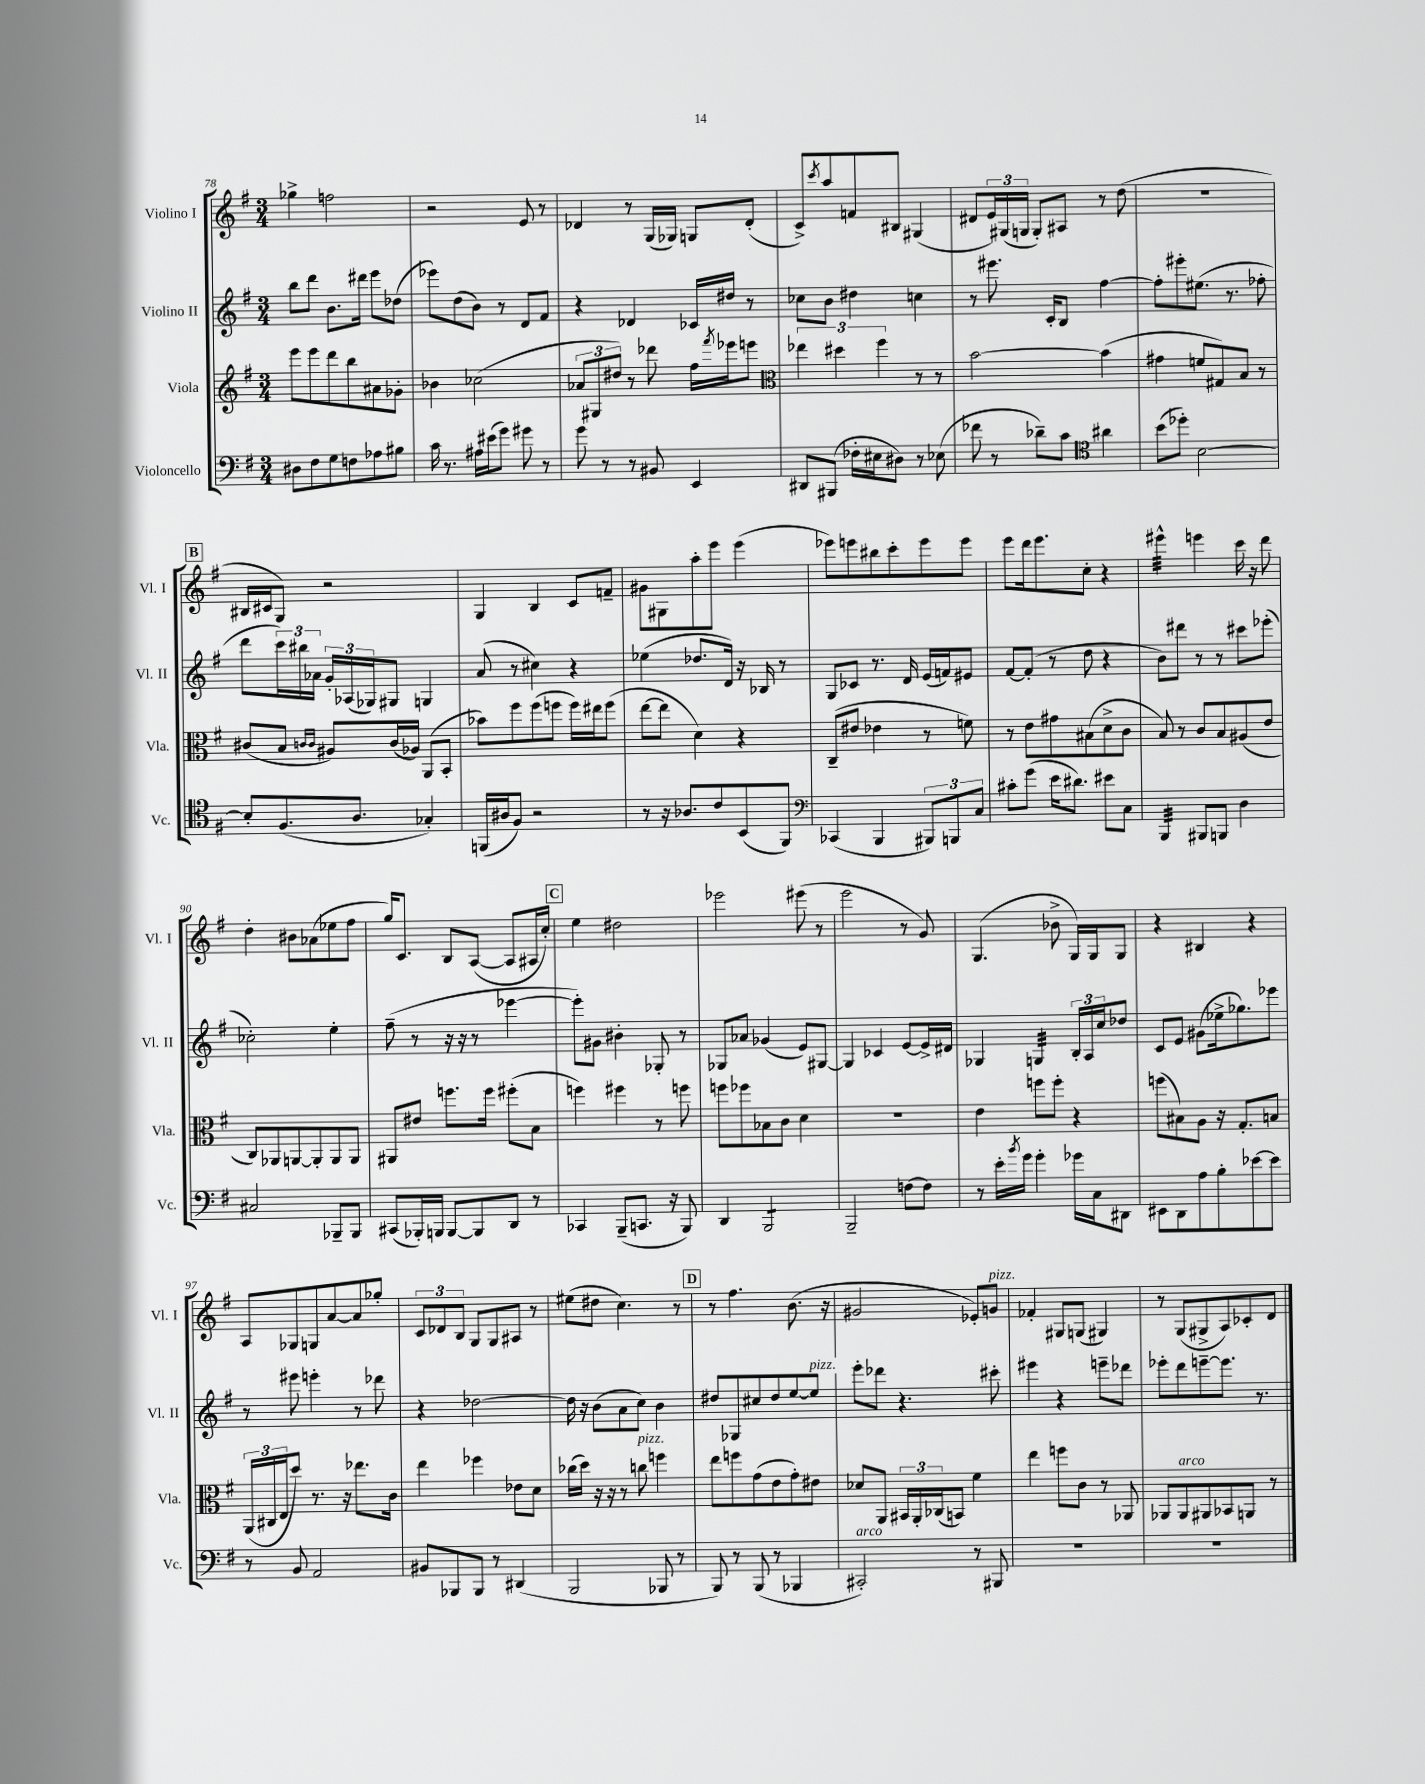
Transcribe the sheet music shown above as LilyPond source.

<<
\new StaffGroup <<
\new Staff = "s0" \with { instrumentName = "Violino I" shortInstrumentName = "Vl. I" } {
    \clef treble \key g \major \numericTimeSignature \time 3/4
    ges''4-> f''2 |
    r2 e'8 r8 |
    des'4 r8 g16( ges16) g8 des'8-.( |
    c'8->) \acciaccatura { c'''8 } a''8 f'8 bis8 gis4( |
    dis'8 \tuplet 3/2 { e'16) gis16( g16 } g8-.) ais8 r8 d''8( |
    R2. |
    \mark \markup { \box "B" } bis16 cis'16 g8) r2 |
    g4 b4 c'8 f'8-- |
    gis'8 gis8 a''8-. e'''8 e'''4( |
    ees'''8) e'''8 bis''8 c'''8-. e'''8 e'''8 |
    e'''8 d'''16 e'''8. c''8-. r4 |
    eis'''4:32-^ e'''4 c'''16 r16 d'''8 |
    d''4-. bis'8 aes'8( ees''8 fis''8 |
    g''16) c'8. b8 a8~( a8 ais16 c''16-.) |
    \mark \markup { \box "C" } e''4 dis''2 |
    ees'''2 eis'''8( r8 |
    e'''2 r8 g'8) |
    g4.( bes'8-> g16) g16 g8 |
    r4 bis4 r4 |
    a8 ges8 g8 a'8~ a'8 ges''8-. |
    \tuplet 3/2 { c'8 des'8 b8 } g8 g8 ais8 r8 |
    eis''8( dis''8 c''4.) r8 |
    \mark \markup { \box "D" } r8 fis''4. b'8.( r16 |
    gis'2 ees'8-.) g'8^\markup { \italic "pizz." } |
    fes'4-. gis8 g8( gis4) |
    r8 g8( gis8-> a8) ces'8-. d'8 \bar "|." |
}
\new Staff = "s1" \with { instrumentName = "Violino II" shortInstrumentName = "Vl. II" } {
    \clef treble \key g \major \numericTimeSignature \time 3/4
    b''8 d'''8 b'8. dis'''16 e'''8 des''8( |
    ees'''8) d''8( b'8) r8 d'8 fis'8 |
    r4 des'4 ces'16 dis''16 r8 |
    ces''8 b'8 dis''4 c''4 |
    r8 eis'''8. c'16-. b8 fis''4~ |
    fis''8-. eis'''8-. eis''8.( r8. fes''8-. |
    \mark \markup { \box "B" } d'''8 \tuplet 3/2 { c'''16) bis''16 aes'16 } \tuplet 3/2 { g'16-. aes16( ges16) } gis8 g4 |
    a'8( r8 cis''4) r4 |
    ees''4( des''8. d'16) r16 bes16 r8 |
    g8 ces'8 r8. d'16 e'16( f'16) eis'8 |
    fis'8~ fis'8-.( r8 d''8 r4 |
    b'8) dis'''8 r8 r8 cis'''8 ees'''8-.( |
    ces''2-.) e''4-. |
    fis''8--( r8 r16 r16 r8 ees'''4~ |
    \mark \markup { \box "C" } ees'''8-.) gis'8 bis'4-. ges8-. r8 |
    ges8 aes'8 ges'4( e'8) gis8~ |
    gis4 ces'4 e'8~ e'16-> dis'16 |
    ges4 g4:32 \tuplet 3/2 { b16-. a16 c''16 } des''8 |
    c'8 e'8 gis'8( ees''16-> ges''8.) ees'''8 |
    r8 eis'''8 e'''4-. r8 des'''8 |
    r4 des''2~ |
    des''16 r16 b'8( a'8 c''8) b'4 |
    \mark \markup { \box "D" } dis''8 ges8 cis''8 dis''8 e''8~ e''8^\markup { \italic "pizz." } |
    e'''8-. des'''8 r4. cis'''8-. |
    eis'''4 r4 e'''8-- des'''8 |
    ees'''8-. d'''8 e'''8~-- e'''8. r8. \bar "|." |
}
\new Staff = "s2" \with { instrumentName = "Viola" shortInstrumentName = "Vla." } {
    \clef treble \key g \major \numericTimeSignature \time 3/4
    e'''8 e'''8 d'''8 b''8 ais'8 ges'8-. |
    bes'4 ces''2( |
    \tuplet 3/2 { aes'8 gis8 dis''8) } r8 des'''8 fis''16 \acciaccatura { fis'''8 } ees'''16 e'''8 |
    \clef alto \tuplet 3/2 { ees''4 dis''4 fis''4 } r8 r8 |
    b'2~ b'4( |
    gis'4 f'8 gis8) b8 r8 |
    \mark \markup { \box "B" } cis'8( b8 \grace { c'16 c'16 } ais8) c'16( aes16) a,8( b,8-. |
    bes'8) fis''8 fis''8( f''8 f''16) eis''16 f''8( |
    e''8~ e''8 d'4) r4 |
    c8--( eis'8 ees'4 r8 f'8) |
    r8 e'8 gis'8 bis8( d'8-> c'8 |
    b8) r8 c'8 b8 ais8( e'8 |
    c8) aes,8 a,8~ a,8-. a,8 a,8 |
    ais,8 eis'8 f''8. f''16 fis''8-.( b8 |
    \mark \markup { \box "C" } f''4) fis''4 r8 f''8 |
    f''8 fes''8 bes8 c'8 d'4 |
    R2. |
    e'4 f''8 f''8-. r4 |
    f''8( bis8) a8 r16 g8.-. b8 |
    \tuplet 3/2 { a,16( cis16 e16 } d''8) r8. r16 ees''8. c'16 |
    e''4 fes''4 ees'8 d'8 |
    ces''16( d''16) r16 r16 r8 c''8^\markup { \italic "pizz." } f''4 |
    \mark \markup { \box "D" } e''8 f''8 g'8( e'8 g'8-.) eis'8 |
    des'8 a,8 \tuplet 3/2 { bis,16 a,16-. ces16( } b,8) fis'4 |
    e''4 f''8 c'8 r8 aes,8 |
    aes,8 aes,8^\markup { \italic "arco" } ais,8 bes,8 a,8 r8 \bar "|." |
}
\new Staff = "s3" \with { instrumentName = "Violoncello" shortInstrumentName = "Vc." } {
    \clef bass \key g \major \numericTimeSignature \time 3/4
    dis8 fis8 g8 f8 aes8 bis8 |
    c'16 r8. ais16 eis'16( g'8) gis'8 r8 |
    g'8 r8 r8 bis,8 e,4 |
    dis,8 bis,,8( fes16-. eis16 dis8) r8 ees8( |
    fes'8 r8 des'8--) c'8 \clef tenor ais'4 |
    b'8( des''8-.) b2~ |
    \mark \markup { \box "B" } b8-. fis8.( a8. ges4-.) |
    f,16( ais16 fis8) r2 |
    r8 r16 aes8. c'8 b,8( fis,8) |
    \clef bass ces,4( b,,4 \tuplet 3/2 { bis,,8) b,,8 c8 } |
    cis'8-. g'8( e'16 dis'8.) eis'8 c8 |
    b,,4:32 bis,,8 b,,8 d4 |
    cis2 bes,,8-- bes,,8 |
    cis,8( bes,,16-.) b,,16 b,,8~ b,,8 d,8 r8 |
    \mark \markup { \box "C" } ces,4 b,,8--( c,8. r16 b,,8) |
    d,4 b,,2:8 |
    b,,2-- f8~ f8 |
    r8 e'16-. \acciaccatura { b'8 } g'16 g'4-. ges'16 c16 dis,8 |
    eis,8 d,8 a8 b8-. ees'8~ ees'8 |
    r8 b,8 a,2 |
    bis,8 bes,,8 bes,,8 r8 dis,4( |
    b,,2 bes,,8 r8 |
    \mark \markup { \box "D" } b,,8) r8 b,,8( r8 bes,,4 |
    cis,2-.^\markup { \italic "arco" }) r8 bis,,8 |
    R2. |
    R2. \bar "|." |
}
>>
>>
\layout { \context { \Score currentBarNumber = #78 } }
